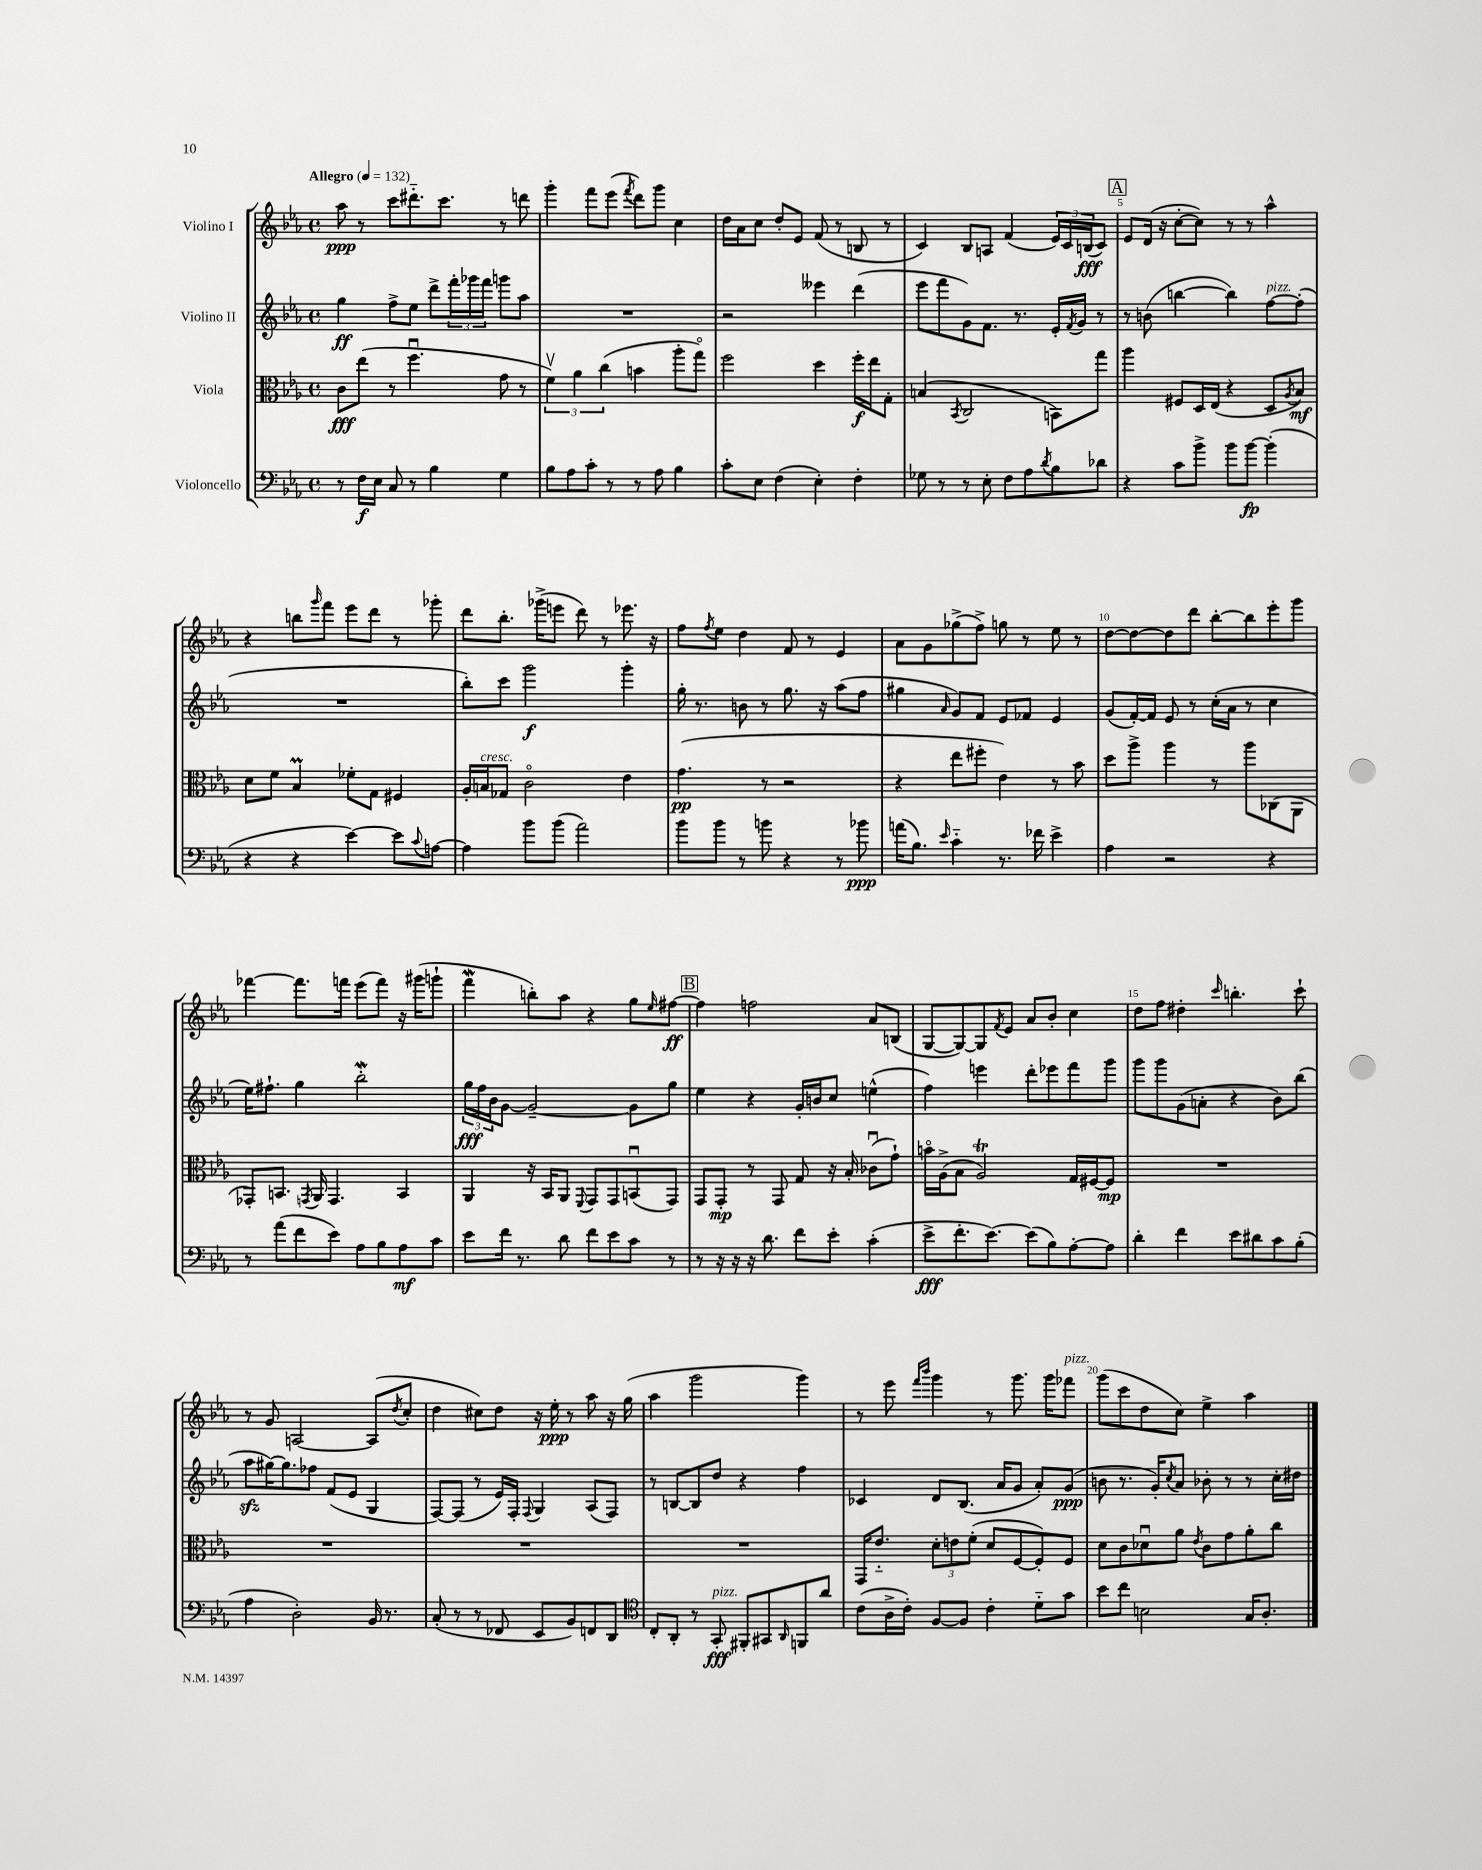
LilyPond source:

<<
\new StaffGroup <<
\new Staff = "s0" \with { instrumentName = "Violino I" } {
    \clef treble \key ees \major \defaultTimeSignature \time 4/4 \tempo "Allegro" 4 = 132
    aes''8\ppp r8 c'''8 dis'''8.-_ c'''8. r8 d'''8 |
    g'''4-. f'''8 ees'''8( \acciaccatura { f'''8 } d'''8) g'''8 c''4 |
    d''16 aes'16 c''8 d''8-. ees'8 f'8( r8 b8 r8 |
    c'4) bes8 a8 f'4( \tuplet 3/2 { ees'16) c'16 b16\fff( } c'8) |
    \mark \markup { \box "A" } ees'8 d'16( r16 c''8~-. c''8) r8 r8 aes''4-^ |
    r4 b''8 \grace { g'''16 } f'''8 ees'''8 d'''8 r8 ges'''8-. |
    d'''8 bes''8.-. ges'''16->( e'''8 d'''8) r8 ees'''8. r16 |
    f''8 \acciaccatura { f''8 } ees''8 d''4 f'8 r8 ees'4 |
    aes'8 g'8 ges''8->( f''8->) g''8 r8 ees''8 r8 |
    d''8~ d''8~ d''8 d'''8 bes''8~-. bes''8 ees'''8-. g'''8 |
    fes'''4~ fes'''8. f'''16 ees'''8( f'''8) r16 gis'''16( g'''8-! |
    f'''4\mordent b''8-.) aes''8 r4 g''8 \grace { ees''16 } fis''8~\ff |
    \mark \markup { \box "B" } fis''4 f''2 aes'8 b8( |
    g8~ g8~) g8 \acciaccatura { f'8 } ees'8 aes'8 bes'8-. c''4 |
    d''8 f''8 dis''4-. \grace { c'''16 } b''4.-. c'''8-! |
    r8 g'8 a2~ a8( \acciaccatura { d''8 } c''8-. |
    d''4 cis''8) d''8 r16 ees''16-.\ppp r8 aes''8 r16 g''16( |
    aes''4 g'''2 g'''4) |
    r8 ees'''8 \grace { f'''16 bes'''16 } g'''4 r8 g'''8. g'''16 fes'''8^\markup { \italic "pizz." } |
    g'''8( c'''8 d''8 c''8) ees''4-> aes''4 \bar "|." |
}
\new Staff = "s1" \with { instrumentName = "Violino II" } {
    \clef treble \key ees \major \defaultTimeSignature \time 4/4
    g''4\ff f''8-> ees''8 d'''8-> \tuplet 3/2 { f'''16-. ges'''16 f'''16 } g'''8 aes''8 |
    R1 |
    r2 eeses'''4 d'''4( |
    ees'''8 f'''8 g'8) f'8. r8. ees'16-. \acciaccatura { f'8 } g'16 r8 |
    \mark \markup { \box "A" } r8 b'8( b''4~ b''4) f''8~^\markup { \italic "pizz." } f''8-.( |
    R1 |
    bes''8-.) c'''8 g'''2\f g'''4-. |
    g''16-. r8. b'8 r8 g''8. r16 aes''8( f''8 |
    gis''4 \grace { aes'16 } g'8) f'8 ees'8 fes'8 ees'4 |
    g'8( f'16~-.) f'16 ees'8 r8 c''16-.( aes'16 r8 c''4 |
    ees''16) fis''8.-! g''4 bes''2-.\mordent |
    \tuplet 3/2 { g''16\fff f''16 bes'16 } g'8~ g'2~-- g'8 g''8 |
    \mark \markup { \box "B" } ees''4 r4 g'16-. b'16 c''8 e''4-^( |
    f''4) e'''4 d'''8-. ees'''8 f'''8 g'''8 |
    g'''8 g'''8 g'8( a'8-. r4 bes'8) bes''8( |
    aes''8\sfz gis''16~) gis''8. fes''8 f'8( ees'8 g4 |
    f8~) f8( r8 ees'16) f16-. \appoggiatura { f8 } g4 aes8( f8) |
    r8 b8~ b8 d''8 r4 f''4 |
    ces'4 d'8 bes8.( aes'16 g'8 aes'8-.) g'8\ppp( |
    b'8 r8. g'16-.) \acciaccatura { c''8 } aes'8 bes'8-. r8 r8 c''16-. dis''16 \bar "|." |
}
\new Staff = "s2" \with { instrumentName = "Viola" } {
    \clef alto \key ees \major \defaultTimeSignature \time 4/4
    c'8\fff ees''8( r8 f''4.\downbow g'8 r8 |
    \tuplet 3/2 { f'4\upbow) aes'4 c''4( } b'4 aes''8-. g''8\flageolet) |
    f''2 d''4 f''16-.\f ees''16 g8-. |
    b4( \acciaccatura { bes,8 } c2 b,8) g''8 |
    \mark \markup { \box "A" } aes''4 fis8 d16 ees16( r4 d8 \acciaccatura { aes8 } bes8\mf) |
    d'8 f'8 bes4\prall fes'8-. g8 fis4 |
    aes16-. b16^\markup { \italic "cresc." } ges8 c'2\flageolet ees'4 |
    g'4.\pp( r8 r2 |
    r4 ees''8 fis''8-. ees'4) r8 bes'8 |
    d''8 aes''8-> aes''4 r8 aes''8 ces8( aes,8 |
    ges,8-.) b,8. \acciaccatura { g,8 } aes,16 g,4. b,4 |
    aes,4 r16 bes,16 aes,8 \appoggiatura { f,8 } g,8 g,8 b,8\downbow( g,8) |
    \mark \markup { \box "B" } g,8 g,8-.\mp r8 g,8 g8 r16 bes16-. ces'8\downbow( g'8-!) |
    b'16\flageolet aes16->( bes8 aes2\trill) g16 fis16~ fis8\mp |
    R1 |
    R1 |
    R1 |
    R1 |
    g,16 ees'8.-_ \tuplet 3/2 { d'8-. e'8 f'8-.( } d'8 f8~ f8-.) f8 |
    d'8 c'8 des'8\downbow aes'8 \acciaccatura { ees'8 } c'8 g'8 aes'8-. c''8 \bar "|." |
}
\new Staff = "s3" \with { instrumentName = "Violoncello" } {
    \clef bass \key ees \major \defaultTimeSignature \time 4/4
    r8 f16\f ees16 c8 r8 bes4 g4 |
    bes8 aes8 c'8-. r8 r8 aes8 bes4 |
    c'8-. ees8 f4( ees4-.) f4-. |
    ges8 r8 r8 ees8-. f8 aes8 \acciaccatura { d'8 } bes8 des'8 |
    \mark \markup { \box "A" } r4 c'8 bes'8-> bes'8 bes'8~\fp bes'4-.( |
    r4 r4 ees'4~) ees'8 \appoggiatura { c'8 } a8~ |
    a4 bes'8 bes'8( aes'2) |
    bes'8 bes'8 r8 b'8 r4 r8 bes'8\ppp |
    a'16( bes8.) \grace { ees'16 } c'4-_ r8. fes'16 ees'4-> |
    aes4 r2 r4 |
    r8 aes'8( f'8 ees'8) aes8 bes8 aes8\mf c'8 |
    ees'8 f'16 r8. d'8 f'8 ees'8 c'8 r8 |
    \mark \markup { \box "B" } r8 r16 r16 r16 d'8. f'8 ees'8-. c'4-.( |
    ees'8->\fff f'8.-. ees'8.~) ees'8( bes8) aes8~-. aes8 |
    d'4-. f'4 ees'8 dis'8 c'8 bes8-.( |
    aes4 d2-.) bes,16 r8. |
    c8-.( r8 r8 fes,8 ees,8 bes,8) f,8 d,8 |
    \clef tenor c8-. aes,8-. r8 g,8-.\fff^\markup { \italic "pizz." } fis,8-. gis,8 \grace { aes,16 } f,8 aes'8 |
    c'8( aes16-> c'16-.) f8~ f8 c'4-. d'8-_ g'8 |
    bes'8 c''8 b2 g16 aes8.-. \bar "|." |
}
>>
>>
\layout { \context { \Score \override BarNumber.break-visibility = ##(#f #t #t) barNumberVisibility = #(every-nth-bar-number-visible 5) } }
